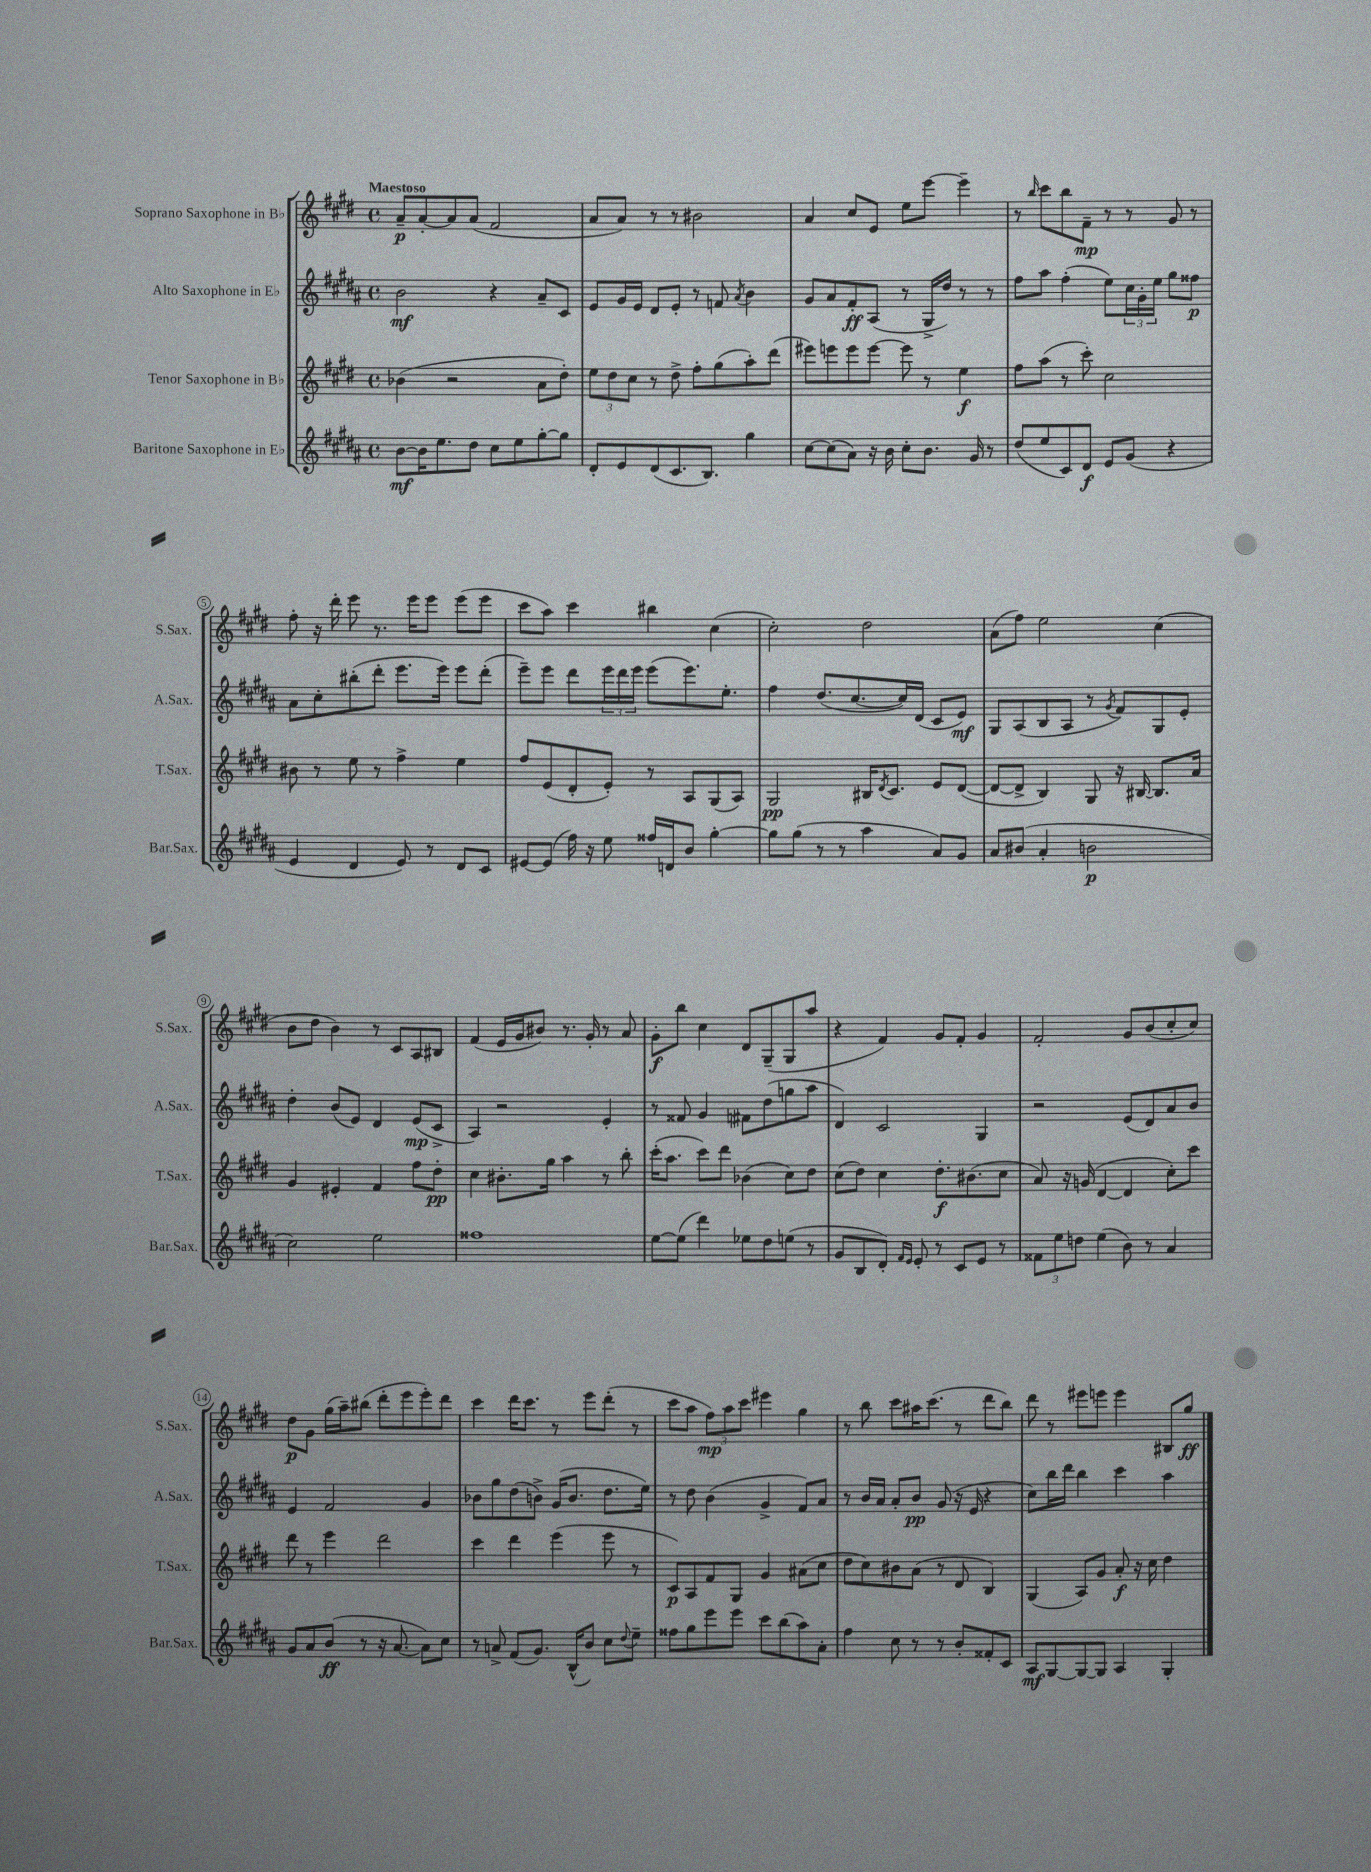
<<
\new StaffGroup <<
\new Staff = "s0" \with { instrumentName = "Soprano Saxophone in Bb" shortInstrumentName = "S.Sax." } {
    \clef treble \key e \major \defaultTimeSignature \time 4/4 \tempo "Maestoso"
    a'8--\p a'8~-. a'8 a'8( fis'2 |
    a'8 a'8) r8 r8 bis'2 |
    a'4 cis''8 e'8 e''8 e'''8~ e'''4-- |
    r8 \grace { b''16 } cis'''8 b''8 fis'8--\mp r8 r8 gis'8 r8 |
    fis''8-. r16 dis'''16-. e'''8 r8. e'''16 e'''8 e'''8( e'''8 |
    cis'''8 a''8) cis'''4 bis''4 cis''4( |
    cis''2-.) dis''2 |
    a'8( fis''8) e''2 cis''4( |
    b'8 dis''8 b'4) r8 cis'8 a8 bis8 |
    fis'4( e'16 gis'16 bis'8) r8. gis'16-. r8 a'8 |
    gis'8-.\f b''8 cis''4 dis'8 gis8--( gis8 a''8 |
    r4 fis'4) gis'8 fis'8-. gis'4 |
    fis'2-. gis'8 b'8( cis''8-. cis''8) |
    dis''8\p gis'8 gis''16( a''16--) bis''8( dis'''8-. e'''8 e'''8-.) dis'''8 |
    cis'''4 dis'''16 cis'''8. r8 e'''8 dis'''8-.( r8 |
    cis'''8 a''8 \tuplet 3/2 { fis''8\mp) a''8 cis'''8 } eis'''4 gis''4 |
    r8 b''8 cis'''8 ais''16 cis'''8.( r8 dis'''8 b''8) |
    dis'''8 r8 eis'''8 e'''8 e'''4 bis8 gis''8\ff \bar "|." |
}
\new Staff = "s1" \with { instrumentName = "Alto Saxophone in Eb" shortInstrumentName = "A.Sax." } {
    \clef treble \key b \major \defaultTimeSignature \time 4/4
    b'2\mf r4 ais'8-- cis'8 |
    e'8 gis'16 e'16 dis'8 e'8-. r8 f'8 \acciaccatura { ais'8 } b'4 |
    gis'8 ais'8 fis'8-.\ff ais8( r8 gis16-> dis''16) r8 r8 |
    fis''8 ais''8 fis''4-.( e''8) \tuplet 3/2 { cis''16 gis'16-. e''16 } gis''8 fisis''8\p |
    ais'8 cis''8-. bis''8-.( dis'''8-. e'''8. e'''16) e'''8 dis'''8-.( |
    e'''8--) e'''8 dis'''8 \tuplet 3/2 { e'''16 dis'''16 e'''16 } e'''8( e'''8.) e''8.-. |
    fis''4 dis''8.( cis''8.~ cis''16) dis'16( cis'8 e'8\mf) |
    gis8 ais8( b8 ais8 r8 \acciaccatura { gis'8 } fis'8) gis8 e'8-. |
    dis''4-. b'8( e'8) dis'4 e'8\mp( cis'8-> |
    ais4) r2 e'4-. |
    r8 fisis'8 gis'4 fis'8 dis''8( g''8 ais''8 |
    dis'4) cis'2 gis4 |
    r2 e'8( dis'8) ais'8 b'8 |
    e'4 fis'2 gis'4 |
    bes'8 gis''8 dis''8( b'8->) gis'16( b'8. dis''8. e''16) |
    r8 dis''8 b'4( gis'4-> fis'8) ais'8 |
    r8 b'16 ais'16 ais'8-. b'8\pp gis'8( r16 e'16 r4 |
    cis''8) b''16 dis'''16 b''4 cis'''4 ais''4 \bar "|." |
}
\new Staff = "s2" \with { instrumentName = "Tenor Saxophone in Bb" shortInstrumentName = "T.Sax." } {
    \clef treble \key e \major \defaultTimeSignature \time 4/4
    bes'4( r2 a'8 dis''8-.) |
    \tuplet 3/2 { e''8 dis''8 cis''8 } r8 dis''8-> fis''8-. gis''8( a''8-.) dis'''8( |
    eis'''8) e'''8 e'''8 e'''8~ e'''8 r8 e''4\f |
    fis''8 a''8( r8 cis'''8-.) cis''2 |
    bis'8 r8 e''8 r8 fis''4-> e''4 |
    fis''8 e'8( dis'8-. e'8-.) r8 a8 gis8( a8) |
    gis2\pp bis16 \acciaccatura { dis'8 } cis'8. e'8 dis'8~( |
    dis'8~ dis'8-> b4) gis8 r16 bis16~ bis8. a'16 |
    gis'4 eis'4-. fis'4 fis''8 dis''8-.\pp |
    cis''4 bis'8.-. gis''16 a''4 r8 b''8-. |
    cis'''16-.( a''8. cis'''8) dis'''8 bes'4( cis''8) dis''8 |
    cis''8( dis''8) cis''4 dis''8.-.\f bis'8.( cis''8 |
    a'8) r16 g'16( dis'4~ dis'4 cis''8-.) cis'''8 |
    dis'''8 r8 e'''4 dis'''2 |
    cis'''4 dis'''4 e'''4( e'''8 r8 |
    cis'8\p) a8 fis'8 gis8 gis'4 ais'8( cis''8 |
    dis''8 cis''8) bis'8 a'8( r8 dis'8 b4) |
    gis4( a8) gis'8 a'8-.\f r16 cis''16 dis''4 \bar "|." |
}
\new Staff = "s3" \with { instrumentName = "Baritone Saxophone in Eb" shortInstrumentName = "Bar.Sax." } {
    \clef treble \key b \major \defaultTimeSignature \time 4/4
    b'8~\mf b'16 e''8. dis''8 cis''8 e''8 gis''8~-. gis''8 |
    dis'8-. e'8 dis'8( cis'8. b8.) gis''4 |
    cis''8~ cis''8( ais'8) r16 b'16 cis''8-. b'8. gis'16 r8 |
    dis''8( e''8 cis'8) dis'8\f e'8 gis'8( r4 |
    e'4 dis'4 e'8) r8 dis'8 cis'8 |
    eis'8~ eis'8( fis''16) r16 e''8 fisis''16 d'16 b'8 gis''4~-. |
    gis''8 gis''8( r8 r8 ais''4 ais'8) gis'8 |
    ais'8 bis'8( ais'4-. b'2\p |
    cis''2) e''2 |
    fisis''1 |
    e''8~ e''8( dis'''4) ees''8 dis''8 e''8( r8 |
    gis'8 b8 dis'8-.) \grace { fis'16 e'16 } e'8-. r8 cis'8 e'8 r8 |
    \tuplet 3/2 { fisis'8 e''8 d''8 } e''4( b'8) r8 ais'4 |
    gis'8 ais'8 b'8\ff( r8 r16 ais'8.~ ais'8) cis''8 |
    r8 a'8-> fis'8( gis'8.) b16-^( b'8) cis''8 \appoggiatura { dis''8 } e''8-- |
    fisis''8 gis''8 e'''8 e'''8 cis'''8 b''8( ais''8) ais'8-. |
    fis''4 cis''8 r8 r8 b'8-. fisis'8-. cis'8 |
    ais8\mf gis8~ gis8~ gis8 ais4 gis4-. \bar "|." |
}
>>
>>
\layout { \context { \Score \override BarNumber.stencil = #(make-stencil-circler 0.1 0.3 ly:text-interface::print) } }
